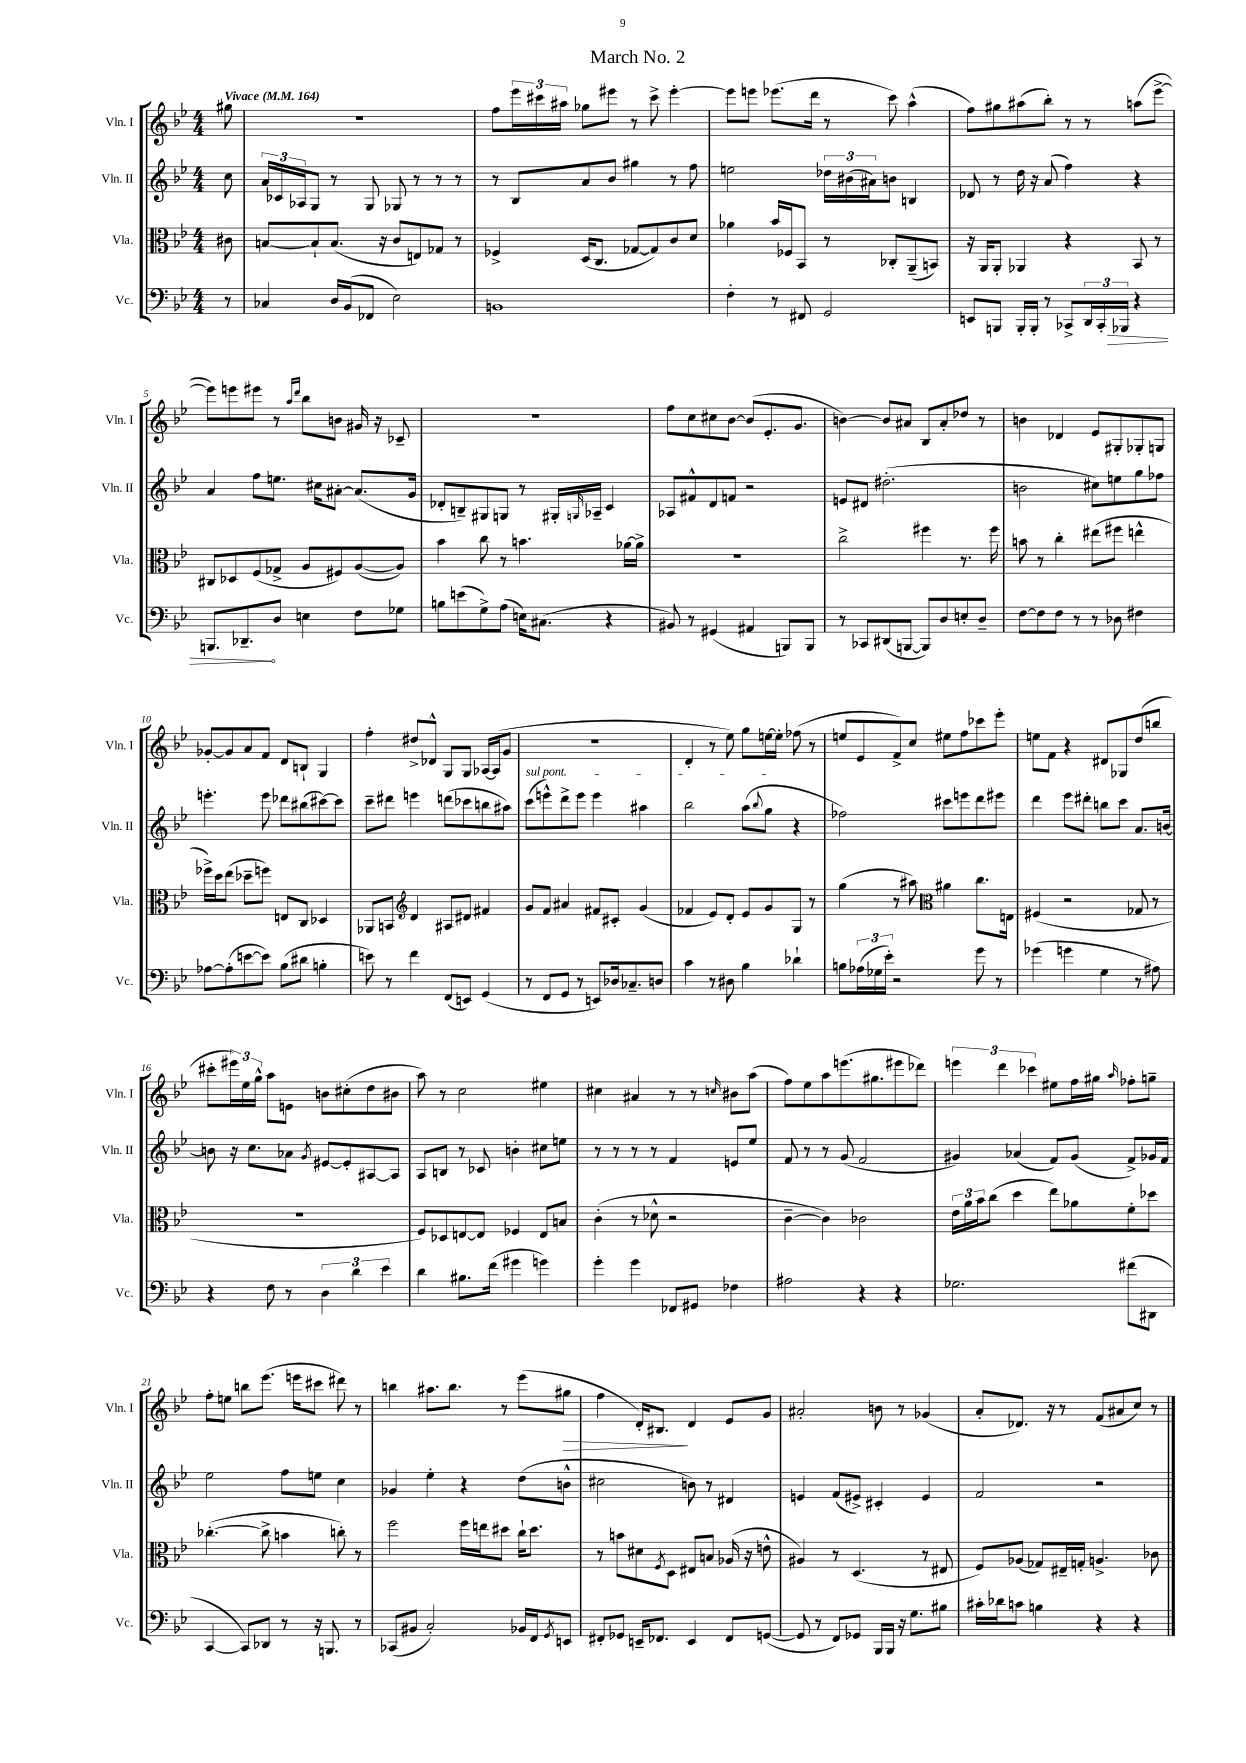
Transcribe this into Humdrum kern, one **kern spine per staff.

**kern	**dynam	**kern	**kern	**kern	**dynam
*part4	*part4	*part3	*part2	*part1	*part1
*staff4	*staff4	*staff3	*staff2	*staff1	*staff1
*I"Vc.	*	*I"Vla.	*I"Vln. II	*I"Vln. I	*
*I'Vc.	*	*I'Vla.	*I'Vln. II	*I'Vln. I	*
*clefF4	*	*clefC3	*clefG2	*clefG2	*
*k[b-e-]	*	*k[b-e-]	*k[b-e-]	*k[b-e-]	*
*M4/4	*	*M4/4	*M4/4	*M4/4	*
*MM164	*	*MM164	*MM164	*MM164	*
=	=	=	=	=	=
!	!	!	!	!LO:TX:a:B:t=Vivace	!
8r	.	8c#X\	8cc\	8gg#X\	.
=1	=1	=1	=1	=1	=1
4C-X/	.	[8Bn/L	24a/LL	1r	.
.	.	.	24c-X/	.	.
.	.	.	24A-X/J	.	.
.	.	8B`/]	8G/J	.	.
16D/LL	.	(8.B/J	8r	.	.
(16BB-/J	.	.	.	.	.
8FF-X/J	.	.	8G/	.	.
.	.	16r	.	.	.
2E-\)	.	8c/L	8G-X/	.	.
.	.	8En/)	8r	.	.
.	.	8G-X/J	8r	.	.
.	.	8r	8r	.	.
=2	=2	=2	=2	=2	=2
1BBn	.	4F-X^/	8r	8ff\L	.
.	.	.	8B-/L	24eee-\L	.
.	.	.	.	24ccc#X\	.
.	.	.	.	24aa#X\JJ	.
.	.	(16D/KL	8a/	8gg-X\L	.
.	.	8.C/J	.	.	.
.	.	.	8b-/J	8eee#X\J	.
.	.	[8G-X/L	4gg#X\	8r	.
.	.	8G-/])	.	8ccc#^\	.
.	.	8c/	8r	[4eee#'\	.
.	.	8d/J	8ff\	.	.
=3	=3	=3	=3	=3	=3
4F'\	.	4a-X\	2een\	8eee#\L]	.
.	.	.	.	8eeen\J	.
8r	.	16b-/LL	.	(8.eee-X\L	.
.	.	16F-X/J	.	.	.
8FF#X/	.	8BB-/J	.	.	.
.	.	.	.	16ddd\Jk	.
2GG/	.	8r	24dd-X\LL	8r	.
.	.	.	(24b#X\	.	.
.	.	.	24a#X\J)	.	.
.	.	8C-X'/L	8bn\J	8ccc\)	.
.	.	(8AA~/	4Bn/	(4aa^^\	.
.	.	8BBn/J)	.	.	.
=4	=4	=4	=4	=4	=4
8EEn/L	.	16r	8d-X/	8ff\L)	.
.	.	16AA/KL	.	.	.
8BBBn/J	.	8AA'/J	8r	8gg#X\	.
16BBB'/LL	.	4AA-X/	16dd\	(8aa#X\	.
16BBB'/JJ	.	.	16r	.	.
8r	.	.	(8a/	8bb-'\J)	.
8CC-X^/L	.	4r	4ff\)	8r	.
24DD/L	.	.	.	8r	.
24CC-'/	.	.	.	.	.
!	!LO:HP:b	!	!	!	!
24BBB-X/JJ	>	.	.	.	.
4r	.	8BB-/	4r	(8aan\L	.
.	.	8r	.	[8eee-^\J	.
!!LO:LB:g=z
=5	=5	=5	=5	=5	=5
8.BBBn/L	.	8C#X/L	4a/	8eee-\L])	.
.	.	8D-X/	.	8eeen\	.
8.DD-X~/	.	.	.	.	.
.	.	(8F/	8ff\L	8eee#X\J	.
8D/J	]	8G-X^/J	8.een\J	8r	.
.	.	.	.	16qqaa/LL	.
.	.	.	.	16qqddd/JJ	.
4En\	.	8A/L	.	8bb-\L	.
.	.	.	16cc#X\KL	.	.
.	.	8F#X/)	[8a#X'\J	8bn\J	.
8F\L	.	([8A/	(8.a#/L]	16g#X/	.
.	.	.	.	16r	.
8G-X\J	.	8A/J])	.	8c-X~/	.
.	.	.	16g/Jk	.	.
=6	=6	=6	=6	=6	=6
8Bn\L	.	4b-\	8d-X'/L	1r	.
(8en\	.	.	8Bn~/)	.	.
8G^\)	.	8cc\	8G#X/	.	.
(8A\J	.	8r	8Gn/J	.	.
16En\KL)	.	4.bn\	8r	.	.
(8.C#X\J	.	.	.	.	.
.	.	.	16G#X'/LL	.	.
.	.	.	16qqGn/	.	.
.	.	.	16A-X~/JJ	.	.
4r	.	.	4c/	.	.
.	.	[16a-X\LL	.	.	.
.	.	16a-^\JJ]	.	.	.
=7	=7	=7	=7	=7	=7
8BB#X/)	.	1r	8A-X/L	8ff\L	.
8r	.	.	8f#X^^/	8cc\	.
(4GG#X/	.	.	8d/	8cc#X\	.
.	.	.	8fn/J	[8b-\J	.
4AA#X/	.	.	2r	(8b-/L]	.
.	.	.	.	8.e-'/	.
8BBBn/L)	.	.	.	.	.
.	.	.	.	8.g/J	.
8BBB/J	.	.	.	.	.
=8	=8	=8	=8	=8	=8
8r	.	2cc^\	8en/L	[4bn\)	.
8CC-X/L	.	.	8d#X/J	.	.
(8DD#X/	.	.	(2.dd#X'\	8b/L]	.
[8BBBn/J	.	.	.	8a#X/J	.
8BBB/L])	.	4ff#X\	.	8B-/L	.
8D/	.	.	.	8a#'/	.
8En'/	.	8.r	.	8dd-X/J	.
8D~/J	.	.	.	8r	.
.	.	16ff#\	.	.	.
=9	=9	=9	=9	=9	=9
[8F\L	.	8bn\	2bn\	4bn\	.
8F\]	.	8r	.	.	.
8F\J	.	4cc'\	.	4d-X/	.
8r	.	.	.	.	.
8r	.	(8ee#X\L	8cc#X\L)	8e-/L	.
8D-X\	.	8ff#X\J	8een\	8G#X'/	.
4F#X\	.	4een^^\	8gg\	8G-X'/	.
.	.	.	8ff-X\J	8Gn/J	.
!!LO:LB:g=z
=10	=10	=10	=10	=10	=10
[8A-X\L	.	16ff-X^\LL)	4.eeen'\	[8g-X'/L	.
.	.	16dd\J	.	.	.
(8A-'\]	.	(8ee-\J	.	8g-/]	.
[8en\	.	8dd-X~\L	.	8a/	.
8e\J])	.	8ffn\J)	8eee\	8f/J	.
(8B-\L	.	8En/L	8ddd-X\L	8d/L	.
8d#X\J	.	8C/J	(8bb#X\	8Bn`/J	.
4Bn'\	.	4D-X/	[8ccc#X\)	4G/	.
.	.	.	8ccc#\J]	.	.
=11	=11	=11	=11	=11	=11
8en\)	.	8AA-X/L	8ccc~\L	4ff'\	.
8r	.	8BBn/J	8ddd#X\J	.	.
*	*	*clefG2	*	*	*
4f\	.	4d/	4eeen\	8dd#X^/L	.
.	.	.	.	8d-X^^/J	.
(8FF/L	.	8A#X/L	(8dddn\L	8G/L	.
8EEn/J)	.	8d#X/J	8ccc-X\	8G/J	.
(4GG/	.	4f#X/	8bbn\	[16A-X/LL	.
.	.	.	.	(16A-/J]	.
.	.	.	8aa#X\J)	8g/J	.
=12	=12	=12	=12	=12	=12
!	!	!	!LO:TX:a:i:t=sul pont.	!	!
8r	.	8g/L	(8ccc\L	1r	.
8FF/L	.	8f/J	8eeen^^\)	.	.
8GG/J	.	4a#X/	8ddd^\	.	.
8r	.	.	8eee\J	.	.
8EEn/L)	.	8f#X/L	4eee\	.	.
16D-X/k	.	8c#X'/J	.	.	.
8.C-X~/	.	.	.	.	.
.	.	(4g/	4aa#X\	.	.
8Dn/J	.	.	.	.	.
=13	=13	=13	=13	=13	=13
4c\	.	4f-X/	2bb-\	4d'/	.
8r	.	8e-/L)	.	8r	.
8D#X\	.	8d'/J	.	8ee-\)	.
4B-\	.	8e-/L	(8aa\L	8gg\L	.
.	.	.	8qqbb-/	.	.
.	.	8g/	8gg\J	[16een\L	.
.	.	.	.	16ee'\JJ]	.
4d-X`\	.	8G/J	4r	(8ff-X\	.
.	.	8r	.	8r	.
=14	=14	=14	=14	=14	=14
8Bn\L	.	(4gg\	2ff-X\)	8een/L	.
(24A-X\L	.	.	.	8e-/	.
24G-X\	.	.	.	.	.
24e-'\JJ)	.	.	.	.	.
2r	.	8r	.	8f^/)	.
.	.	8aa#X\)	.	8cc/J	.
*	*	*clefC3	*	*	*
.	.	4a#X\	8ccc#X\L	8ee#X\L	.
.	.	.	8eeen\	8ff\	.
8g\	.	8.cc\L	8ddd\	8ccc-X\	.
8r	.	.	8eee#X\J	8eee-'\J	.
.	.	16En\Jk	.	.	.
=15	=15	=15	=15	=15	=15
(4g-X\	.	(4F#X/	4ddd\	8een\L	.
.	.	.	.	8f\J	.
4gn\	.	2r	8eee-\L	4r	.
.	.	.	8ddd#X'\J	.	.
4G\	.	.	8bbn\L	8d#X/L	.
.	.	.	8ccc\J	8G-X/	.
8r	.	8G-X/	8.a/L	(8dd/	.
8A#X\)	.	8r	.	8bbn/J	.
.	.	.	[16bn/Jk	.	.
!!LO:LB:g=z
=16	=16	=16	=16	=16	=16
4r	.	1r	8bn\]	8ccc#X'\L	.
.	.	.	16r	24eee#X\L)	.
.	.	.	.	24ee-\	.
.	.	.	8.cc\L	.	.
.	.	.	.	24gg^^\JJ	.
8F\	.	.	.	8aa\L	.
8r	.	.	8a-X\J	8en\J	.
.	.	.	8qg/	.	.
6D\	.	.	[8e#X/L	8bn\L	.
.	.	.	8e#'/]	(8cc#X'\	.
6d\	.	.	.	.	.
.	.	.	[8A#X/	8dd\	.
6e-\	.	.	.	.	.
.	.	.	8A#/J]	8b#X\J	.
=17	=17	=17	=17	=17	=17
4d\	.	8F/L)	8A/L	8aa\)	.
.	.	8D-X/	8Bn/J	8r	.
8.B#X\L	.	[8En/	8r	2cc\	.
.	.	8E/J]	8c-X/	.	.
(16f\Jk	.	.	.	.	.
4g#X\	.	4F-X/	4bn'\	.	.
4gn\)	.	8E/L	8cc#X\L	4ee#X\	.
.	.	8Bn/J	8een\J	.	.
=18	=18	=18	=18	=18	=18
4g'\	.	(4c'\	8r	4cc#X\	.
.	.	.	8r	.	.
4g\	.	8r	8r	4a#X/	.
.	.	8d-X^^\	8r	.	.
8FF-X/L	.	2r	4f/	8r	.
8GG#X/J	.	.	.	8r	.
.	.	.	.	16qqccn/	.
4F-X\	.	.	8en/L	8b#X\L	.
.	.	.	8ee-/J	(8aa\J	.
=19	=19	=19	=19	=19	=19
2A#X\	.	[4c~\	8f/	8ff\L)	.
.	.	.	8r	8ee-\	.
.	.	4c\])	8r	8aa\	.
.	.	.	(8g/	(8.eeen\	.
4r	.	2c-X\	2f/	.	.
.	.	.	.	8.gg#X\	.
4r	.	.	.	8eee#X\	.
.	.	.	.	8ddd-X\J)	.
=20	=20	=20	=20	=20	=20
2.G-X\	.	24e-\LL	4g#X/)	6eeen\	.
.	.	24a\	.	.	.
.	.	24b-\J	.	.	.
.	.	(8cc\J	.	.	.
.	.	.	.	6ddd\	.
.	.	4dd\	(4a-X/	.	.
.	.	.	.	6ccc-X\	.
.	.	8ee-\L)	8f/L)	8ee#X\L	.
.	.	8a-X\	(8g#/J	16ff\L	.
.	.	.	.	16gg#X\JJ	.
.	.	.	.	16qqaa/	.
(8f#X\L	.	8f'\	8f^/L)	8ff-X'\L	.
8DD#X\J	.	8dd-X\J	16g-X/L	8ggn~\J	.
.	.	.	16f/JJ	.	.
!!LO:LB:g=z
=21	=21	=21	=21	=21	=21
[4CC/	.	([4.cc-X'\	2ee-\	8ff'\L	.
.	.	.	.	8een\J	.
8CC/L])	.	.	.	8bbn\L	.
8DD-X/J	.	8cc-^\]	.	(8.eee-\J	.
8r	.	4bn\	8ff\L	.	.
.	.	.	.	16eeen\KL	.
16r	.	.	8een\J	8ccc#X\J	.
8.BBBn/	.	.	.	.	.
.	.	8ccn'\)	4cc\	8ddd#X\)	.
8r	.	8r	.	8r	.
=22	=22	=22	=22	=22	=22
(8CC-X/L	.	2ff\	4g-X/	4bbn\	.
8BB#X/J	.	.	.	.	.
2C'/)	.	.	4ee-'\	8.aa#X\L	.
.	.	.	.	8.bb\J	.
.	.	16ff\LL	4r	.	.
.	.	16een\J	.	.	.
.	.	8dd#X\J	.	8r	.
16BB-X/LL	.	16cc`\KL	(8dd\L	(8eee-\L	.
16FF/J	.	8.dd#\J	.	.	.
8qGG/	.	.	.	.	.
!	!	!	!	!	!LO:HP:b
8EEn/J	.	.	8bn^^\J	8gg#X\J	>
=23	=23	=23	=23	=23	=23
8FF#X'/L	.	8r	2cc#X\	4ff\	.
8GG-X/J	.	8bn\L	.	.	.
16EEn~/KL	.	8d#X\	.	16d'/KL)	.
8.FF-X/J	.	.	.	8.B#X/J	.
.	.	8qF/	.	.	.
.	.	8D\J	.	.	.
4EE/	.	8E#X/L	8bn\)	4d/	]
.	.	8Bn/J	8r	.	.
8FF-/L	.	(16A-X/	4d#X/	8e-/L	.
.	.	16r	.	.	.
([8GGn/J	.	8en^^\	.	8g/J	.
=24	=24	=24	=24	=24	=24
8GG/]	.	4A#X/)	4en/	2a#X'/	.
8r	.	.	.	.	.
8FF/L)	.	8r	(8f/L	.	.
8GG-X/J	.	(4.D/	8e#X^/J)	.	.
16BBB-/LL	.	.	4c#X'/	8bn\	.
16BBB-/JJ	.	.	.	.	.
16r	.	.	.	8r	.
8.G\L	.	.	.	.	.
.	.	8r	4e#/	(4g-X/	.
8B#X\J	.	8E#X/	.	.	.
=25	=25	=25	=25	=25	=25
16c#X'\LL	.	8F/L)	2f/	8a'/L	.
16d-X\J	.	.	.	.	.
8cn\J	.	(8A-X/J	.	8.d-X/J)	.
4Bn\	.	8G-X/L)	.	.	.
.	.	.	.	16r	.
.	.	16E#X~/L	.	8r	.
.	.	16Gn'/JJ	.	.	.
4r	.	4.An^/	2r	(8f/L	.
.	.	.	.	8a#X/	.
4r	.	.	.	8cc/J)	.
.	.	8c-X\	.	8r	.
==	==	==	==	==	==
*-	*-	*-	*-	*-	*-
